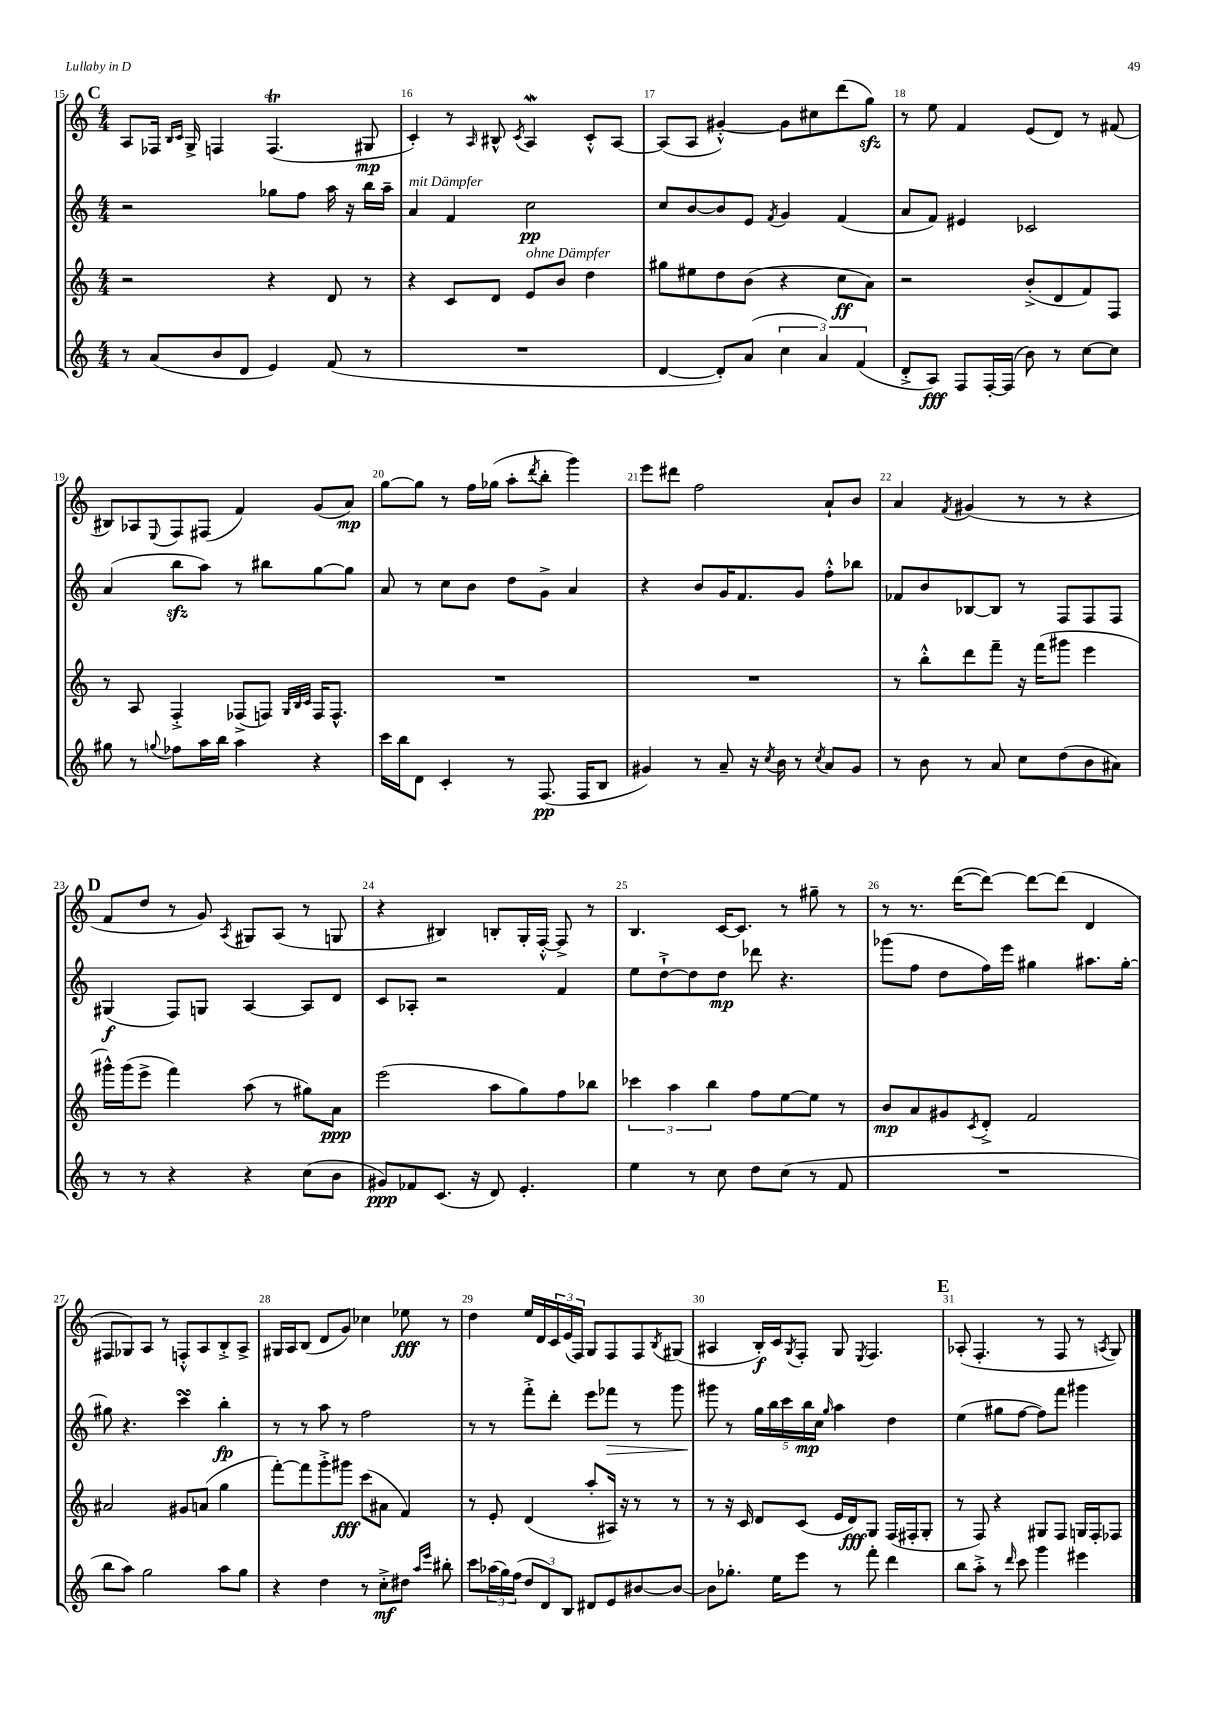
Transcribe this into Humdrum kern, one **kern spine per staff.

**kern	**kern	**kern	**kern
*staff4	*staff3	*staff2	*staff1
*clefG2	*clefG2	*clefG2	*clefG2
*k[]	*k[]	*k[]	*k[]
*M4/4	*M4/4	*M4/4	*M4/4
8r	2r	2r	8A
(8a	.	.	16F-
.	.	.	16qqB
.	.	.	16qqc
.	.	.	16G^
8b	.	.	4F
8d	.	.	.
4e)	4r	8gg-	(4.F
.	.	8ff	.
(8f	8d	16aa	.
.	.	16r	.
8r	8r	16bb	8G#
.	.	16aa~	.
=	=	=	=
1r	4r	4a	4c')
.	8c	4f	8r
.	.	.	16qqA
.	8d	.	8B#^^
.	.	.	8qc
.	8e	2cc	4A
.	8b	.	.
.	4dd	.	8c'^^
.	.	.	[8A
=	=	=	=
[4d	8gg#	8cc	(8A]
.	8ee#	[8b	8A
8d'])	8dd	8b]	[4g#'^^)
(8a	(8b	8e	.
.	.	8qf	.
6cc	4r	4g	8g#]
.	.	.	8cc#
6a)	.	.	.
.	8cc	(4f	(8ddd
(6f	.	.	.
.	8a)	.	8gg)
=	=	=	=
8d'^	2r	8a	8r
8A)	.	8f)	8ee
8F	.	4e#	4f
[16F'	.	.	.
(16F]	.	.	.
8b)	(8b'^	2c-	(8e
8r	8d	.	8d)
[8cc	8f)	.	8r
8cc]	8F	.	(8f#
=	=	=	=
8gg#	8r	(4a	8B#)
8r	8A	.	8A-
8qqgg	.	.	8qqE
8ff-	4F'^	8bb	8F
16aa	.	8aa)	(8F#
16bb	.	.	.
4aa	(8F-^	8r	4f)
.	8F)	8bb#	.
.	32qqG	.	.
.	32qqB	.	.
.	32qqc	.	.
4r	16F	[8gg	(8g
.	8.F^^	.	.
.	.	8gg]	8a)
=	=	=	=
16ccc	1r	8a	[8gg
16bb	.	.	.
8d	.	8r	8gg]
4c'	.	8cc	8r
.	.	8b	16ff
.	.	.	(16gg-
8r	.	8dd	8aa'
.	.	.	8qddd
(8.F	.	8g^	8bb'
.	.	4a	4ggg)
16F	.	.	.
8B	.	.	.
=	=	=	=
4g#)	1r	4r	8eee
.	.	.	8ddd#
8r	.	8b	2ff
8a~	.	16g	.
.	.	8.f	.
16r	.	.	.
8qcc	.	.	.
16b	.	.	.
8r	.	8g	.
8qcc	.	.	.
8a	.	8ff'^^	8a`
8g#	.	8bb-	8b
=	=	=	=
8r	8r	8f-	4a
8b	8bb'^^	8b	.
.	.	.	8qf
8r	8ddd	[8B-	(4g#
8a	8fff~	8B-]	.
8cc	16r	8r	8r
.	(16fff	.	.
(8dd	8ggg#	8F	8r
8b	4eee	8F	4r
8a#)	.	8F	.
=	=	=	=
8r	16ggg#^^)	(4G#	8f
.	(16ggg#	.	.
8r	8eee^	.	8dd
4r	4fff)	8F)	8r
.	.	8G	8g)
.	.	.	8qA
4r	(8aa	[4A	8G#
.	8r	.	(8A
(8cc	8gg#)	8A]	8r
8b	8a	8d	8G
=	=	=	=
8g#)	(2eee	8c	4r
8f-	.	8A-'	.
(8.c	.	2r	4B#)
16r	.	.	.
8d)	8aa	.	8B'
4.e'	8gg)	.	16G'
.	.	.	[16F'^^
.	8ff	4f	8F^]
.	8bb-	.	8r
=	=	=	=
4ee	6ccc-	8ee	4.B
.	.	[8dd`^	.
.	6aa	.	.
8r	.	8dd]	.
.	6bb	.	.
8cc	.	8dd	[16c
.	.	.	8.c]
8dd	8ff	8ddd-	.
(8cc	[8ee	4.r	8r
8r	8ee]	.	8gg#~
8f	8r	.	8r
=	=	=	=
1r	8b	(8ggg-	8r
.	8a	8ff	8.r
.	8g#	8dd	.
.	.	.	([16ddd
.	8qc	.	.
.	8d'^	16ff)	8ddd_)
.	.	16eee	.
.	2f	4gg#	8ddd_
.	.	.	(8ddd]
.	.	8.aa#	4d
.	.	[16gg#'	.
=	=	=	=
8bb	2a#	8gg#]	8F#
8aa)	.	4.r	8G-)
2gg	.	.	8A
.	.	.	8r
.	8g#	4ccc	8F'^^
.	(8a	.	8A
8aa	4gg	4bb'	8B'^
8gg	.	.	8A^
=	=	=	=
4r	[8fff')	8r	16G#
.	.	.	16A
.	8fff]	8r	(8B
4dd	8ggg'^	8aa	8d
.	8ggg#	8r	8g)
8r	(8ccc	2ff	4cc-
8cc'^	8a#	.	.
8dd#	4f)	.	8ee-
16qqaa	.	.	.
16qqeee	.	.	.
8bb#'	.	.	8r
=	=	=	=
8ccc	8r	8r	4dd
(24aa-	8e'	8r	.
24gg)	.	.	.
(24ff	.	.	.
12dd	(4d	8fff'^	16ee
.	.	.	16d
12d)	.	.	.
.	.	8ddd'	24c
12B	.	.	(24e
.	.	.	24F)
8d#	8aa'	8eee	8G
8e	16A#)	8fff-	8F
.	16r	.	.
[8b#	8r	8r	8F
.	.	.	8qB
8b#_	8r	8ggg	(8G#
=	=	=	=
8b#]	8r	8ggg#	4A#
8.gg-'	16r	8r	.
.	16c	.	.
.	8d	20gg	16B')
.	.	20bb	.
16ee	.	.	16c
.	.	20ccc	.
.	.	.	8qG
8eee	(8c	.	8F'
.	.	20bb	.
.	.	20cc	.
.	.	16qqgg	.
8r	16e	4aa	8G
.	16d)	.	.
.	.	.	8qE
8fff'	8G	.	4.F
4ddd	(16F	4dd	.
.	16F#'	.	.
.	8G'	.	.
=	=	=	=
8bb	8r	(4ee	(8A-'
8aa'^	8F)	.	4.F'
8r	4r	8gg#	.
16qqddd	.	.	.
8ccc	.	[8ff	.
4ggg	8G#	8ff])	8r
.	8F	8fff	8F
4eee#	16G	4ggg#	8r
.	16F'	.	.
.	.	.	8qA
.	8F-	.	8G)
==	==	==	==
*-	*-	*-	*-
